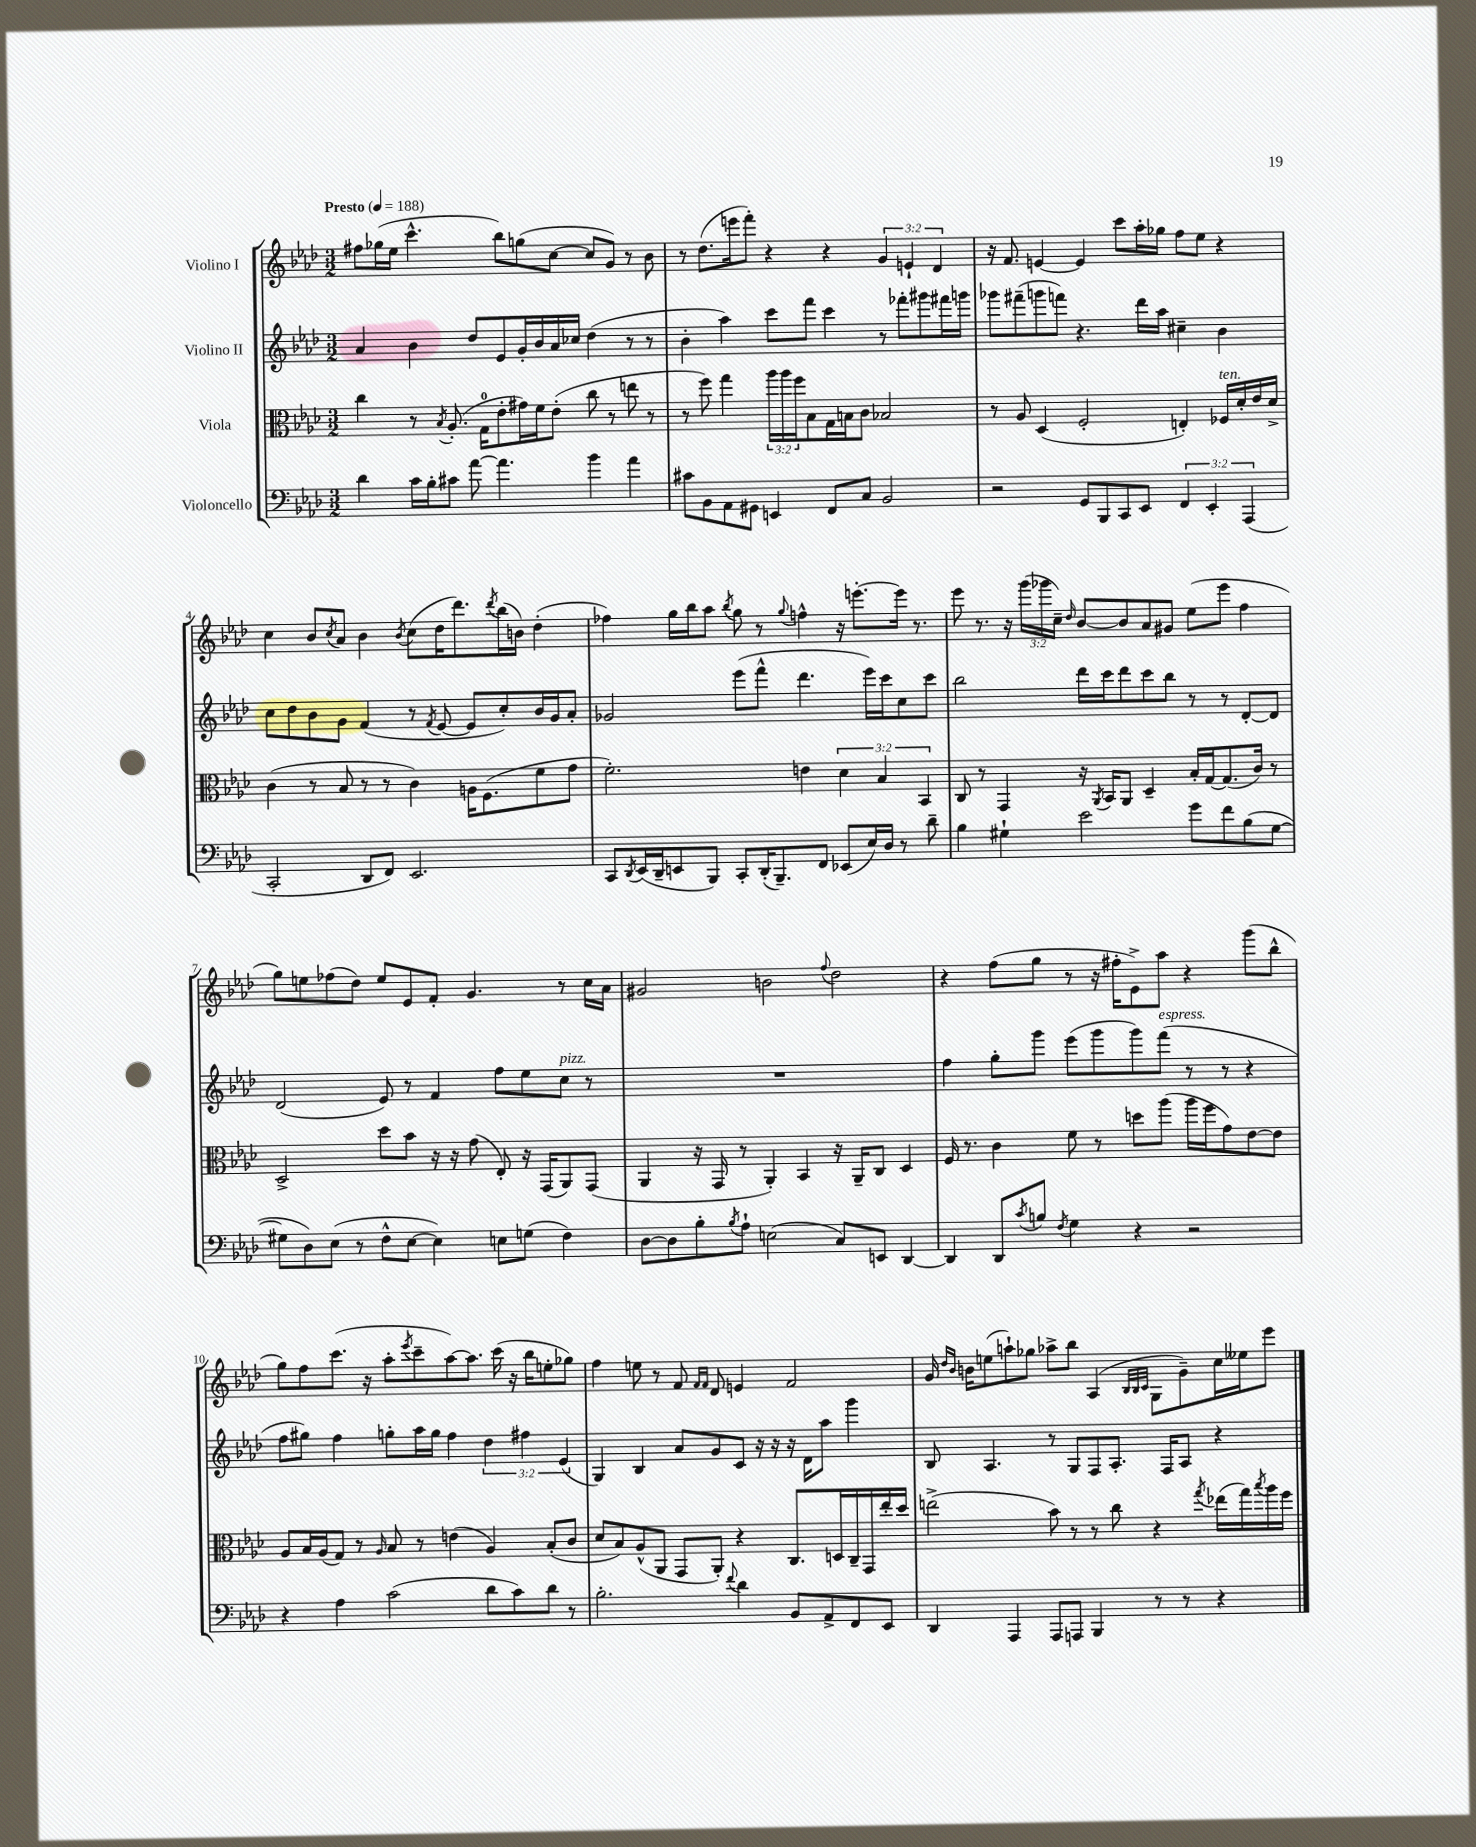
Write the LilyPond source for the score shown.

<<
\new StaffGroup <<
\new Staff = "s0" \with { instrumentName = "Violino I" } {
    \clef treble \key aes \major \numericTimeSignature \time 3/2 \override Staff.TupletNumber.text = #tuplet-number::calc-fraction-text \tempo "Presto" 4 = 188
    fis''8 ges''16( ees''16 c'''4.-^ bes''8) g''8( c''8~ c''8 g'8) r8 bes'8 |
    r8 des''8.( e'''16 f'''8-.) r4 r4 \tuplet 3/2 { g'4 e'4-! des'4 } |
    r16 f'8. e'4~ e'4 c'''8 aes''16-. ges''16 f''8 ees''8 r4 |
    c''4 bes'8 \acciaccatura { c''8 } aes'8 bes'4 \acciaccatura { bes'8 } c''8( des''16 des'''8.) \acciaccatura { des'''8 } bes''16( b'16) des''4-.( |
    fes''4) g''16 bes''16 aes''8 \acciaccatura { bes''8 } g''8 r8 \appoggiatura { g''8 } f''4-^ r16 e'''8.~-. e'''16 r8. |
    ees'''8 r8. r16 \tuplet 3/2 { g'''16( ges'''16 c''16--) } \grace { des''16 } bes'8~ bes'8 aes'8 gis'8 ees''8( ees'''8 f''4 |
    g''8) e''8 fes''8( des''8) e''8 ees'8 f'8-. g'4. r8 c''16 aes'16 |
    gis'2 b'2 \appoggiatura { f''8 } des''2 |
    r4 f''8( g''8 r8 r16 fis''16-. ees'8->) aes''8 r4 g'''8( bes''8-^ |
    g''8) f''8 c'''8.( r16 aes''8-. \acciaccatura { ees'''8 } c'''8-- aes''8~) aes''8. c'''16( r16 bes''16 e''8-. ges''8) |
    f''4 e''8 r8 f'8 \grace { f'16 f'16 } des'8 e'4 f'2 |
    g'16 \grace { des''16 bes'16 } b'16 e''8( a''8-!) ges''8 aes''8-> bes''8 aes4( \grace { bes32 bes32 c'32 } g8 g'8--) c''16 eeses''16 ees'''8 \bar "|." |
}
\new Staff = "s1" \with { instrumentName = "Violino II" } {
    \clef treble \key aes \major \numericTimeSignature \time 3/2 \override Staff.TupletNumber.text = #tuplet-number::calc-fraction-text
    aes'4 bes'4 des''8 ees'8 g'16-. bes'16 aes'16 ces''16 des''4( r8 r8 |
    bes'4-. aes''4) c'''8 f'''8 c'''4 r8 fes'''8-. gis'''8 fis'''16 g'''16 |
    ges'''8 fis'''8--( g'''8 f'''8) r4. des'''16 aes''16 cis''4-- bes'4 |
    c''8 des''8 bes'8 g'8 f'4( r8 \acciaccatura { f'8 } ees'8~ ees'8 c''8-.) bes'16 g'16 aes'8-. |
    ges'2 ees'''8( f'''8-^ des'''4. ees'''16) c'''16 c''8 c'''8 |
    bes''2 des'''16 c'''16 des'''8 c'''8 bes''8 r8 r8 des'8~-. des'8 |
    des'2( ees'8) r8 f'4 f''8 ees''8 c''8^\markup { \italic "pizz." } r8 |
    R1. |
    f''4 g''8-. g'''8 ees'''8( g'''8 g'''8) f'''8^\markup { \italic "espress." }( r8 r8 r4 |
    f''8 gis''8) f''4 g''8-. aes''16 g''16 f''4 \tuplet 3/2 { des''4 fis''4 ees'4( } |
    g4) bes4 aes'8 g'8 c'8 r16 r16 r16 des'16 aes''8 g'''4 |
    bes8 aes4. r8 g8 f8 aes8.-. f16 aes8 r4 \bar "|." |
}
\new Staff = "s2" \with { instrumentName = "Viola" } {
    \clef alto \key aes \major \numericTimeSignature \time 3/2 \override Staff.TupletNumber.text = #tuplet-number::calc-fraction-text
    c''4 r8 \acciaccatura { bes8 } aes8.-.( g16-0 ees'8-. gis'16) f'16 ees'8-.( c''8 r8 e''8 r8 |
    r8 f''8) g''4 \tuplet 3/2 { aes''16 aes''16 f''16 } bes8 g16 b16 c'8 bes2 |
    r8 aes8 des4( f2-. e4-.) fes16^\markup { \italic "ten." } des'16-. ees'16 des'16-> |
    c'4( r8 bes8 r8 r8 c'4) a16 f8.( f'8 g'8 |
    f'2.-.) e'4 \tuplet 3/2 { des'4 bes4 bes,4 } |
    c8 r8 g,4 r16 \acciaccatura { aes,8 } bes,16 aes,8 des4-- bes16-. g16~ g8.( c'16) r8 |
    des2-> des''8 bes'8 r16 r16 g'8( ees8-.) r16 g,16( aes,8) g,8( |
    aes,4 r16 g,16 r8 aes,4-.) bes,4 r16 aes,16-- c8 des4 |
    f16 r8. c'4 f'8 r8 d''8 aes''8( aes''16 f''16 g'8) ees'8~ ees'8 |
    aes8 bes16 aes16( g8) r8 \grace { aes16 } bes8 r8 e'4( aes4) bes8-.( c'8 |
    des'8 bes8) aes8-^( aes,8 g,8 aes,8-.) r4 c8. d16 c16-- g,16 ees''16-. des''16 |
    e''2->( bes'8) r8 r8 c''8 r4 \acciaccatura { g''8 } ees''16( g''16) \acciaccatura { bes''8 } aes''16 f''16 \bar "|." |
}
\new Staff = "s3" \with { instrumentName = "Violoncello" } {
    \clef bass \key aes \major \numericTimeSignature \time 3/2 \override Staff.TupletNumber.text = #tuplet-number::calc-fraction-text
    des'4 c'16 bes16-. cis'8 aes'8~ aes'4. bes'4 aes'4 |
    cis'8 bes,8 aes,8 gis,8 e,4 f,8 c8 bes,2 |
    r2 g,8 bes,,8 c,8 ees,8 \tuplet 3/2 { f,4 ees,4-. aes,,4( } |
    c,2-. des,8 f,8) ees,2. |
    c,8 \acciaccatura { des,8 } ees,16( des,16-- e,8 bes,,8) c,8-. des,16-.( bes,,8.--) f,8 ees,8( ees16) des16 r8 des'8-- |
    bes4 gis4-! ees'2 g'8 f'8 bes8( gis8~ |
    gis8 des8) ees8( r8 f8-^ ees8~ ees4) e8 g8( f4) |
    des8~ des8 bes8-. \acciaccatura { bes8 } aes8-! e2( c8) e,8 des,4~ |
    des,4 des,8 \acciaccatura { c'8 } b8 \acciaccatura { f8 } g4 r4 r2 |
    r4 aes4 c'2( des'8 c'8) des'8 r8 |
    bes2.-. \appoggiatura { f'8 } des'4 bes,8 aes,8-> f,8 ees,8 |
    des,4 aes,,4 aes,,8 a,,8 bes,,4 r8 r8 r4 \bar "|." |
}
>>
>>
